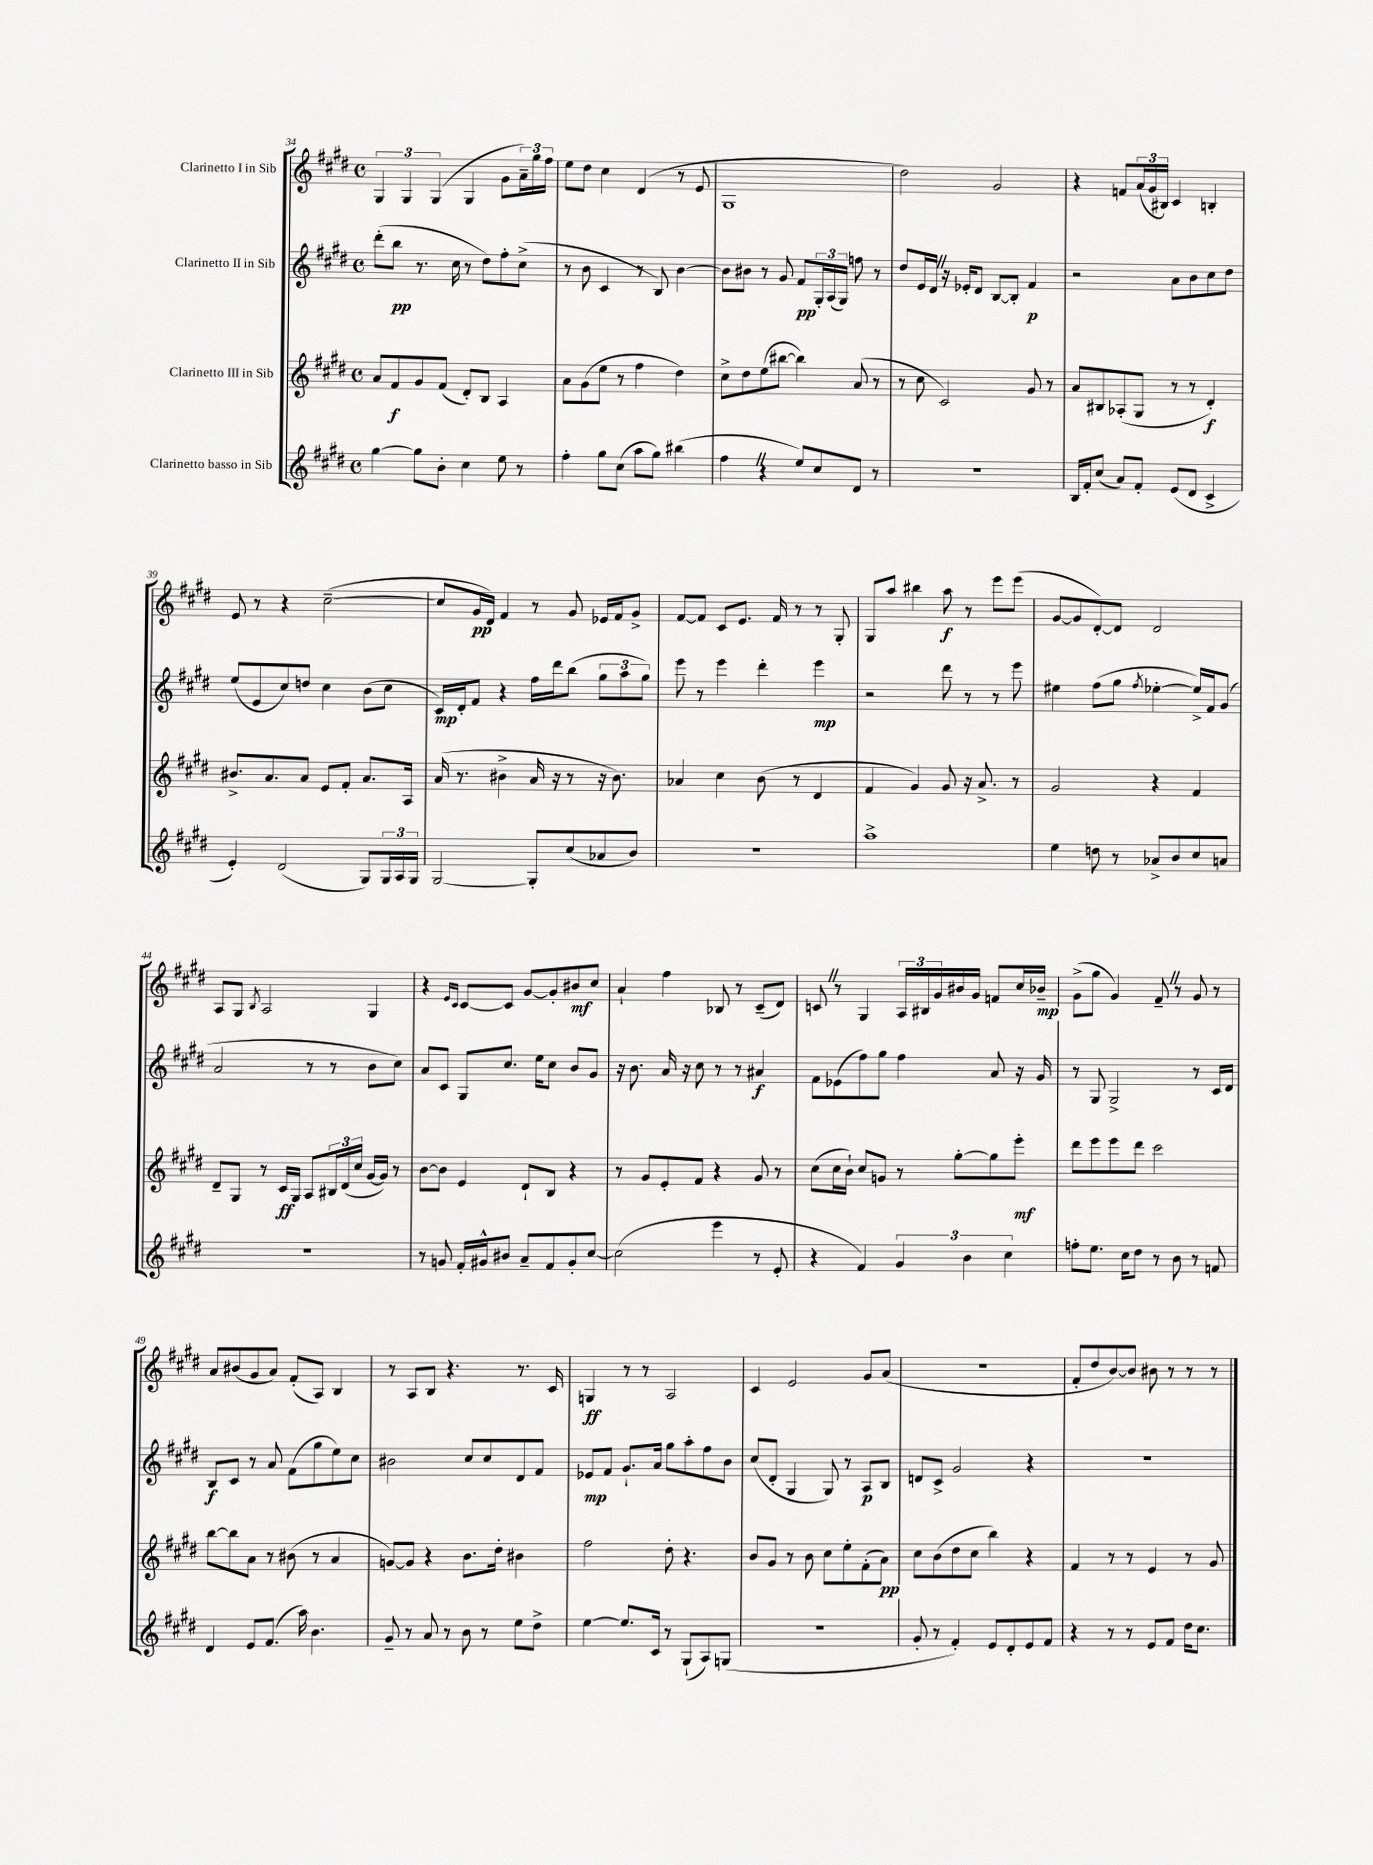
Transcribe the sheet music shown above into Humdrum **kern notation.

**kern	**kern	**dynam	**kern	**dynam	**kern	**dynam
*part4	*part3	*part3	*part2	*part2	*part1	*part1
*staff4	*staff3	*staff3	*staff2	*staff2	*staff1	*staff1
*I"Clarinetto basso in Sib	*I"Clarinetto III in Sib	*	*I"Clarinetto II in Sib	*	*I"Clarinetto I in Sib	*
*clefG2	*clefG2	*	*clefG2	*	*clefG2	*
*k[f#c#g#d#]	*k[f#c#g#d#]	*	*k[f#c#g#d#]	*	*k[f#c#g#d#]	*
*M4/4	*M4/4	*	*M4/4	*	*M4/4	*
*met(c)	*met(c)	*	*met(c)	*	*met(c)	*
=34	=34	=34	=34	=34	=34	=34
[4gg#\	8a/L	.	(8ddd#'\L	.	6G#/	.
.	8f#/	f	8bb\J	pp	.	.
.	.	.	.	.	6G#/	.
8gg#\L]	8g#/	.	8.r	.	.	.
.	.	.	.	.	(6G#/	.
8b'\J	(8f#/J	.	.	.	.	.
.	.	.	16cc#\	.	.	.
4cc#\	8d#'/L)	.	8r	.	4G#/	.
.	8B/J	.	8dd#\L)	.	.	.
8ee\	4A/	.	8ff#'\	.	8g#\L	.
8r	.	.	(8cc#^\J	.	24a~\L)	.
.	.	.	.	.	24gg#\	.
.	.	.	.	.	24ff#\JJ	.
=35	=35	=35	=35	=35	=35	=35
4ff#'\	8a\L	.	8r	.	8ee\L	.
.	(8g#\	.	8b\	.	8dd#\J	.
8gg#\L	8ee\J	.	4c#/	.	4cc#\	.
(8cc#\J	8r	.	.	.	.	.
8aa\L	4ff#\	.	8r	.	(4d#/	.
8gg#\J)	.	.	8B/)	.	.	.
(4bb#X\	4dd#\)	.	[4b\	.	8r	.
.	.	.	.	.	8e/	.
=36	=36	=36	=36	=36	=36	=36
4ff#Z\	8cc#^\L	.	8b\L]	.	1G#	.
.	8dd#\	.	8b#X\J	.	.	.
4r	(8ee\	.	8r	.	.	.
.	[8bb#X\J	.	8g#/	.	.	.
8ee/L)	4bb#\])	.	8f#/L	pp	.	.
8cc#/	.	.	24G#'/L	.	.	.
.	.	.	(24A/	.	.	.
.	.	.	24G#/JJ)	.	.	.
8d#/J	(8a/	.	8ffn\	.	.	.
8r	8r	.	8r	.	.	.
=37	=37	=37	=37	=37	=37	=37
1r	8r	.	8dd#/L	.	2dd#\)	.
.	8cc#\	.	16e/L	.	.	.
.	.	.	16d#Z/JJ	.	.	.
.	2c#/)	.	16r	.	.	.
.	.	.	16e-X'/KL	.	.	.
.	.	.	8d#/J	.	.	.
.	.	.	[8B/L	.	2g#/	.
.	.	.	8B'/J]	.	.	.
.	8g#/	.	4f#/	p	.	.
.	8r	.	.	.	.	.
=38	=38	=38	=38	=38	=38	=38
16B/LL	8a/L	.	2r	.	4r	.
16f#'/J	.	.	.	.	.	.
(8cc#/J	8B#X/	.	.	.	.	.
8a/L)	(8A-X'/	.	.	.	8fn/L	.
8f#'/J	8G#/J	.	.	.	(24a/L	.
.	.	.	.	.	24g#/	.
.	.	.	.	.	24B#X/JJ)	.
(8e/L	8r	.	8a\L	.	4c#/	.
8d#/J	8r	.	8b\	.	.	.
4c#^/	4d#'/)	f	8cc#\	.	4Bn'/	.
.	.	.	8dd#\J	.	.	.
!!LO:LB:g=z
=39	=39	=39	=39	=39	=39	=39
4e'/)	8.b#X^/L	.	(8ee/L	.	8e/	.
.	.	.	8e/	.	8r	.
.	8.a/	.	.	.	.	.
(2d#/	.	.	8cc#/)	.	4r	.
.	8a/J	.	8ddn/J	.	.	.
.	8e/L	.	4cc#\	.	([2cc#~\	.
.	8f#'/J	.	.	.	.	.
8G#/L)	8.a/L	.	(8b\L	.	.	.
24G#/L	.	.	8cc#\J	.	.	.
24A/	.	.	.	.	.	.
.	16A/Jk	.	.	.	.	.
24G#/JJ	.	.	.	.	.	.
=40	=40	=40	=40	=40	=40	=40
[2G#/	(16a/	.	16c#/LL)	mp	8cc#/L]	.
.	8.r	.	16d#'/J	.	.	.
.	.	.	8f#/J	.	16g#/L	pp
.	.	.	.	.	16d#/JJ)	.
.	4b#X^\	.	4r	.	4f#/	.
8G#'/L]	16a/	.	16ff#\LL	.	8r	.
.	16r	.	16ddd#\J	.	.	.
(8cc#/	8r	.	(8bb\J	.	8g#/	.
8a-X/	16r	.	12gg#\L	.	16e-X/LL	.
.	8.b#\)	.	.	.	16f#/J	.
.	.	.	12aa\	.	.	.
8b/J)	.	.	.	.	8g#^/J	.
.	.	.	12gg#\J)	.	.	.
=41	=41	=41	=41	=41	=41	=41
1r	4a-X/	.	8eee\	.	[8f#/L	.
.	.	.	8r	.	8f#/J]	.
.	4cc#\	.	4eee\	.	8c#/L	.
.	.	.	.	.	8.e/J	.
.	(8b\	.	4ddd#'\	.	.	.
.	.	.	.	.	16f#/	.
.	8r	.	.	.	8r	.
.	4d#/	.	4eee\	mp	8r	.
.	.	.	.	.	8G#'/	.
=42	=42	=42	=42	=42	=42	=42
1aa^	4f#/	.	2r	.	8G#/L	.
.	.	.	.	.	8aa/J	.
.	4g#/)	.	.	.	4bb#X\	.
.	8g#/	.	8ddd#\	.	8aa\	f
.	16r	.	8r	.	8r	.
.	8.a^/	.	.	.	.	.
.	.	.	8r	.	8eee\L	.
.	8r	.	8eee\	.	(8eee\J	.
=43	=43	=43	=43	=43	=43	=43
4ee\	2g#/	.	4ee#X\	.	[8g#/L	.
.	.	.	.	.	8g#/]	.
8ddn\	.	.	(8ff#\L	.	[8d#'/)	.
8r	.	.	8gg#\J	.	8d#/J]	.
.	.	.	8qff#/	.	.	.
8a-X^/L	4r	.	[4ee-X'\	.	2d#/	.
8b/	.	.	.	.	.	.
8cc#/	4f#/	.	16ee-^/LL])	.	.	.
.	.	.	16f#/J	.	.	.
8an/J	.	.	(8g#/J	.	.	.
!!LO:LB:g=z
=44	=44	=44	=44	=44	=44	=44
1r	8d#~/L	.	2a/	.	8A/L	.
.	8G#/J	.	.	.	8G#/J	.
.	.	.	.	.	8qB/	.
.	8r	.	.	.	2A/	.
.	16c#/LL	ff	.	.	.	.
.	16G#/JJ	.	.	.	.	.
.	8A/L	.	8r	.	.	.
.	24B#X/L	.	8r	.	.	.
.	(24d#/	.	.	.	.	.
.	24cc#/JJ	.	.	.	.	.
.	[16g#/LL	.	8b\L	.	4G#/	.
.	16g#/JJ])	.	.	.	.	.
.	8r	.	8cc#\J)	.	.	.
=45	=45	=45	=45	=45	=45	=45
8r	[8b\L	.	8a/L	.	4r	.
8gn/	8b\J]	.	8c#/J	.	.	.
.	.	.	.	.	16qqe/LL	.
.	.	.	.	.	16qqc#/JJ	.
16f#'/LL	4e/	.	8G#/L	.	[8c#/L	.
16g#X^^/J	.	.	.	.	.	.
8b#X/J	.	.	8.cc#/J	.	8c#/J]	.
8a~/L	8d#`/L	.	.	.	[8g#/L	.
.	.	.	16ee\KL	.	.	.
8f#/	8B/J	.	8cc#\J	.	8g#'/]	.
8g#'/	4r	.	8b/L	.	8b#X/	mf
[8cc#/J	.	.	8g#/J	.	8cc#/J	.
=46	=46	=46	=46	=46	=46	=46
(2cc#\]	8r	.	16r	.	4a`/	.
.	.	.	8.b\	.	.	.
.	8g#/L	.	.	.	.	.
.	8e'/	.	16a/	.	4ff#\	.
.	.	.	16r	.	.	.
.	8f#/J	.	8cc#\	.	.	.
4eee\	4r	.	8r	.	8B-X/	.
.	.	.	8r	.	8r	.
8r	8g#/	.	4a#X/	f	(8c#~/L	.
8e'/	8r	.	.	.	8d#/J)	.
=47	=47	=47	=47	=47	=47	=47
4r	(8cc#\L	.	8f#\L	.	8cnZ/	.
.	16cc#\L	.	(8e-X\	.	8r	.
.	16b`\JJ)	.	.	.	.	.
4f#/)	8cc#/L	.	8ff#\)	.	4G#/	.
.	8gn/J	.	8gg#\J	.	.	.
6g#/	8r	.	4ff#\	.	24A/LL	.
.	.	.	.	.	24B#X/	.
.	.	.	.	.	24g#/	.
.	[8gg#'\L	.	.	.	16b#X/	.
6b\	.	.	.	.	.	.
.	.	.	.	.	16g#/JJ	.
.	8gg#\]	.	8a/	.	8fn/L	.
6cc#\	.	.	.	.	.	.
.	8eee'\J	mf	16r	.	16cc#/L	.
.	.	.	16g#/	.	16b-X~/JJ	mp
=48	=48	=48	=48	=48	=48	=48
8ffn'\L	8ddd#\L	.	8r	.	(8g#^\L	.
8.ee\J	8eee\	.	8G#/	.	8gg#\J	.
.	8eee\	.	2G#^/	.	4g#/)	.
16cc#\KL	.	.	.	.	.	.
8dd#\J	8ddd#\J	.	.	.	.	.
8r	2ccc#\	.	.	.	8f#~Z/	.
8b\	.	.	.	.	8r	.
8r	.	.	8r	.	8g#/	.
8fn/	.	.	16c#/LL	.	8r	.
.	.	.	16d#/JJ	.	.	.
!!LO:LB:g=z
=49	=49	=49	=49	=49	=49	=49
4d#/	[8bb\L	.	8B/L	f	8a/L	.
.	8bb\]	.	8c#/J	.	(8b#X/	.
8e/L	8a\J	.	8r	.	8g#/	.
(8.f#/J	8r	.	8a/	.	8a/J)	.
.	(8b#X\	.	(8f#\L	.	(8f#'/L	.
16aa\)	.	.	.	.	.	.
4.b\	8r	.	8gg#\	.	8A/J)	.
.	4a/	.	8ee\)	.	4B/	.
.	.	.	8cc#\J	.	.	.
=50	=50	=50	=50	=50	=50	=50
8g#~/	[8gn/L)	.	2b#X\	.	8r	.
8r	8g/J]	.	.	.	8A/L	.
8a/	4r	.	.	.	8B/J	.
8r	.	.	.	.	4.r	.
8b\	8.b\L	.	8cc#/L	.	.	.
8r	.	.	8cc#/	.	.	.
.	16dd#'\Jk	.	.	.	.	.
8ee\L	4b#X\	.	8d#/	.	8.r	.
8dd#^\J	.	.	8f#/J	.	.	.
.	.	.	.	.	16c#/	.
=51	=51	=51	=51	=51	=51	=51
[4ee\	2ff#\	.	8e-X/L	mp	4Gn/	ff
.	.	.	8f#/J	.	.	.
8.ee/L]	.	.	8.g#`/L	.	8r	.
.	.	.	.	.	8r	.
16c#/Jk	.	.	16a/Jk	.	.	.
8r	8dd#'\	.	8gg#\L	.	2A/	.
(8G#`/L	4.r	.	8aa'\	.	.	.
8A/)	.	.	8ff#\	.	.	.
(8Gn/J	.	.	8b\J	.	.	.
=52	=52	=52	=52	=52	=52	=52
1r	8b/L	.	(8cc#/L	.	4c#/	.
.	8g#/J	.	8d#'/J	.	.	.
.	8r	.	4G#/	.	2e/	.
.	8b\	.	.	.	.	.
.	8cc#\L	.	8G#/)	.	.	.
.	8ee'\	.	8r	.	.	.
.	(8f#'\	.	8A/L	p	8g#/L	.
.	8a\J)	pp	8B/J	.	(8a/J	.
=53	=53	=53	=53	=53	=53	=53
8g#'/	8cc#\L	.	8dn/L	.	1r	.
8r	(8b\	.	8c#^/J	.	.	.
4f#'/)	8dd#\	.	2g#/	.	.	.
.	8cc#\J	.	.	.	.	.
8e/L	4bb\)	.	.	.	.	.
8d#'/	.	.	.	.	.	.
8e/	4r	.	4r	.	.	.
8f#/J	.	.	.	.	.	.
=54	=54	=54	=54	=54	=54	=54
4r	4f#/	.	1r	.	8f#'/L	.
.	.	.	.	.	8dd#/	.
8r	8r	.	.	.	[8b/)	.
8r	8r	.	.	.	8b/J]	.
8e/L	4e/	.	.	.	8b#X\	.
8f#/J	.	.	.	.	8r	.
16dd#\KL	8r	.	.	.	8r	.
8.cc#\J	.	.	.	.	.	.
.	8g#/	.	.	.	8r	.
==	==	==	==	==	==	==
*-	*-	*-	*-	*-	*-	*-
